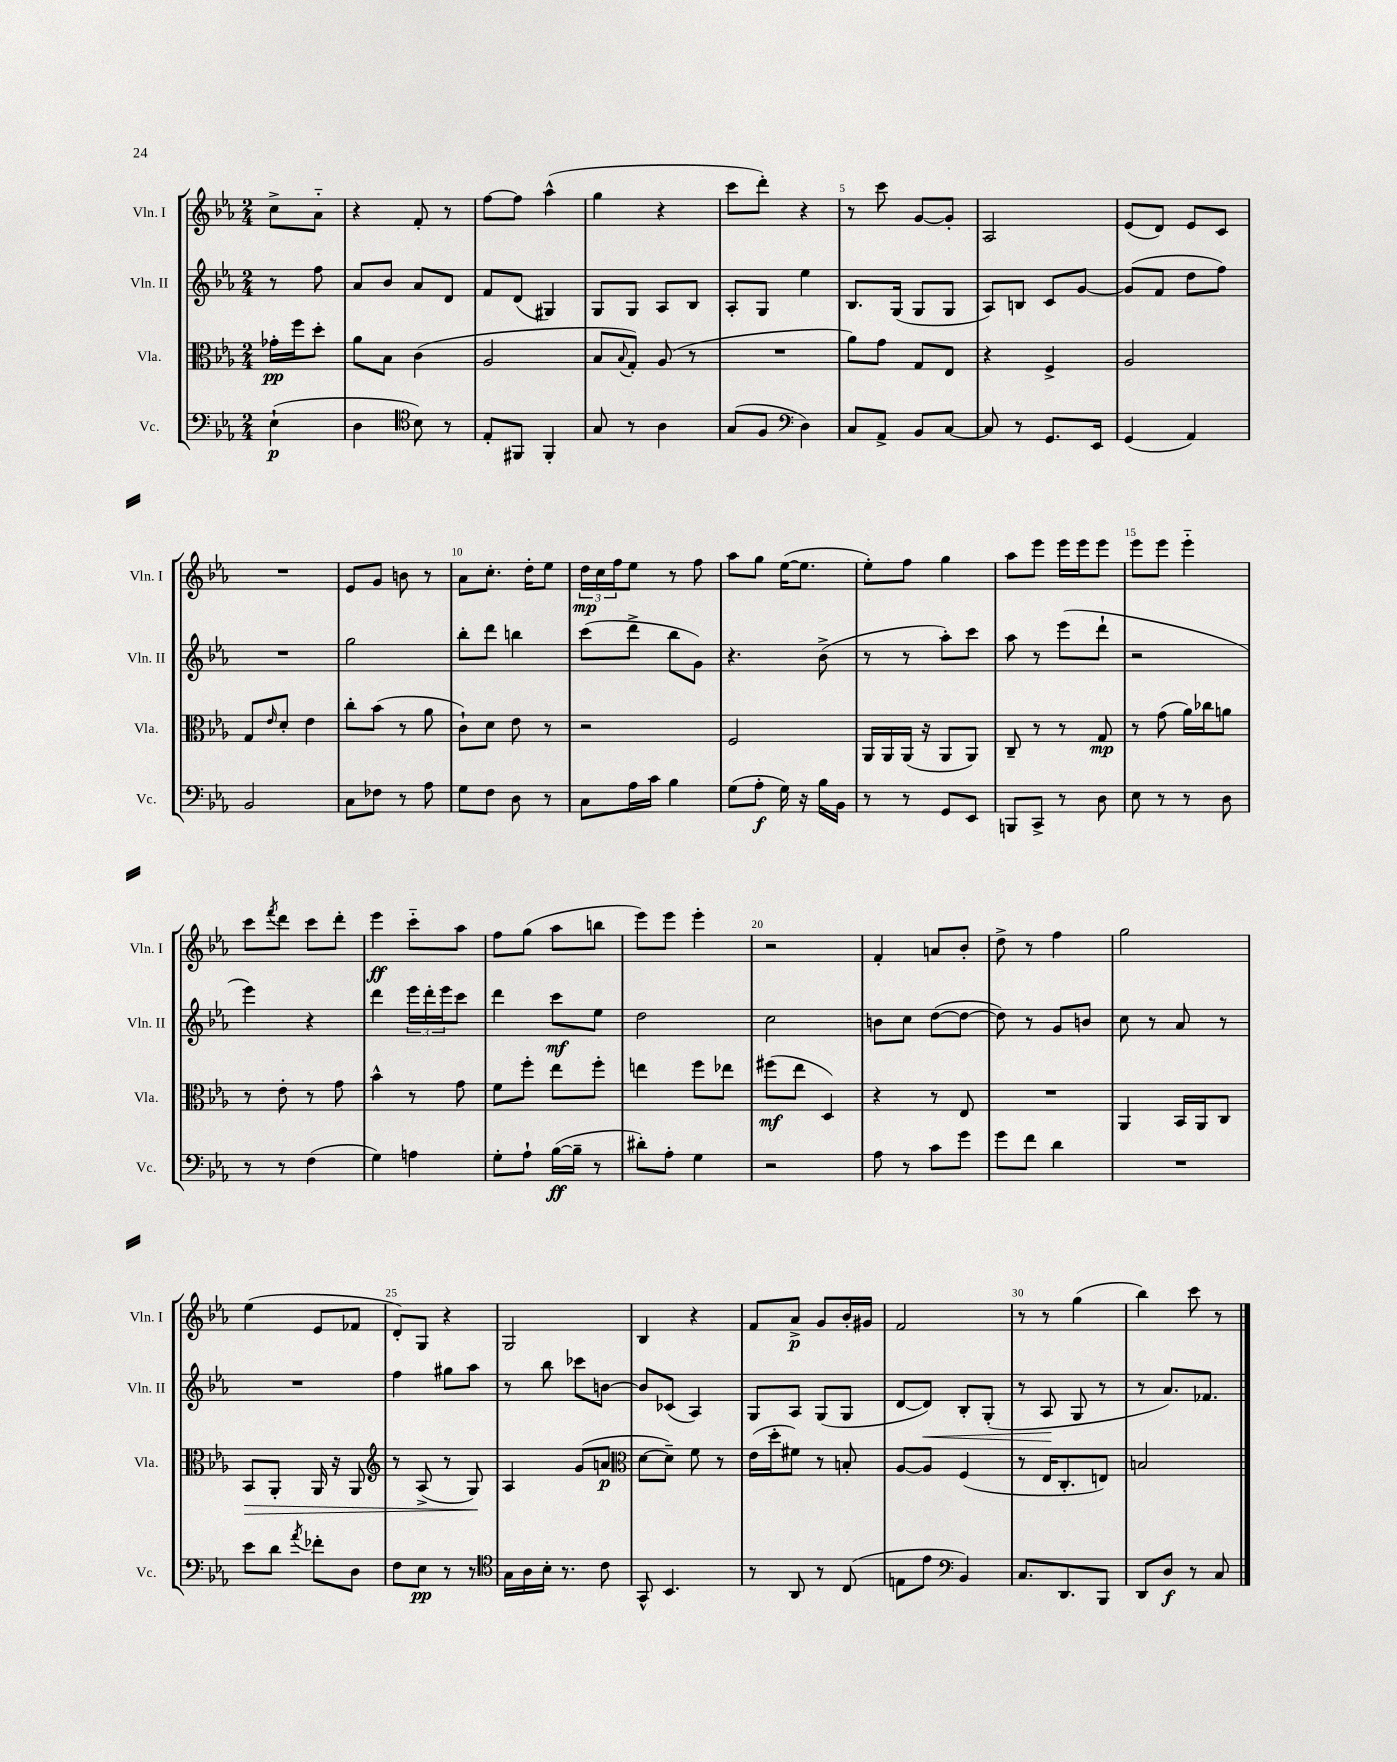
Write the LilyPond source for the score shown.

<<
\new StaffGroup <<
\new Staff = "s0" \with { instrumentName = "Vln. I" shortInstrumentName = "Vln. I" } {
    \clef treble \key ees \major \numericTimeSignature \time 2/4 \partial 4
    c''8-> aes'8-_ |
    r4 f'8-. r8 |
    f''8~ f''8 aes''4-^( |
    g''4 r4 |
    c'''8 d'''8-.) r4 |
    r8 c'''8 g'8~ g'8-. |
    aes2 |
    ees'8( d'8) ees'8 c'8 |
    R2 |
    ees'8 g'8 b'8 r8 |
    aes'8 c''8.-. d''16-. ees''8 |
    \tuplet 3/2 { d''16\mp c''16 f''16 } ees''8 r8 f''8 |
    aes''8 g''8 ees''16~( ees''8. |
    ees''8-.) f''8 g''4 |
    aes''8 ees'''8 ees'''16 ees'''16 ees'''8 |
    ees'''8 ees'''8 ees'''4-_ |
    c'''8 \acciaccatura { f'''8 } d'''8 c'''8 d'''8-. |
    ees'''4\ff c'''8-_ aes''8 |
    f''8 g''8( aes''8 b''8 |
    ees'''8) ees'''8 ees'''4-. |
    r2 |
    f'4-. a'8 bes'8-. |
    d''8-> r8 f''4 |
    g''2 |
    ees''4( ees'8 fes'8 |
    d'8-.) g8 r4 |
    g2 |
    bes4 r4 |
    f'8 aes'8->\p g'8 bes'16-. gis'16 |
    f'2 |
    r8 r8 g''4( |
    bes''4) c'''8 r8 \bar "|." |
}
\new Staff = "s1" \with { instrumentName = "Vln. II" shortInstrumentName = "Vln. II" } {
    \clef treble \key ees \major \numericTimeSignature \time 2/4 \partial 4
    r8 f''8 |
    aes'8 bes'8 aes'8 d'8 |
    f'8 d'8( gis4) |
    g8 g8 aes8 bes8 |
    aes8-. g8 ees''4 |
    bes8. g16( g8 g8 |
    aes8) b8 c'8 g'8~ |
    g'8( f'8 d''8 f''8) |
    R2 |
    g''2 |
    bes''8-. d'''8 b''4 |
    c'''8( d'''8-> bes''8 g'8) |
    r4. bes'8->( |
    r8 r8 aes''8-.) c'''8 |
    aes''8 r8 ees'''8( d'''8-! |
    r2 |
    ees'''4) r4 |
    d'''4 \tuplet 3/2 { ees'''16 d'''16-. ees'''16 } c'''8 |
    d'''4 c'''8\mf ees''8 |
    d''2 |
    c''2 |
    b'8 c''8 d''8~( d''8~ |
    d''8) r8 g'8 b'8 |
    c''8 r8 aes'8 r8 |
    R2 |
    f''4 gis''8 aes''8 |
    r8 bes''8 ces'''8 b'8~ |
    b'8 ces'8( aes4) |
    g8 aes8 g8( g8 |
    d'8~ d'8\<) bes8-. g8-.( |
    r8 aes8\! g8 r8 |
    r8 aes'8.) fes'8. \bar "|." |
}
\new Staff = "s2" \with { instrumentName = "Vla." shortInstrumentName = "Vla." } {
    \clef alto \key ees \major \numericTimeSignature \time 2/4 \partial 4
    ges'16-.\pp f''16 d''8-. |
    aes'8 bes8 c'4( |
    aes2 |
    bes8 \appoggiatura { bes8 } g8-.) aes8( r8 |
    R2 |
    aes'8) g'8 g8 ees8 |
    r4 f4-> |
    aes2 |
    g8 \grace { ees'16 } d'8-. ees'4 |
    c''8-. bes'8( r8 aes'8 |
    c'8-!) d'8 ees'8 r8 |
    r2 |
    f2 |
    aes,16 aes,16 aes,16( r16 aes,8 aes,8) |
    c8-- r8 r8 g8\mp |
    r8 g'8( aes'16) ces''16 a'8 |
    r8 ees'8-. r8 g'8 |
    bes'4-^ r8 g'8 |
    f'8 f''8-. ees''8 f''8-. |
    e''4 f''8 ees''8 |
    fis''8\mf( ees''8 d4) |
    r4 r8 ees8 |
    R2 |
    aes,4 bes,16 aes,16 c8 |
    bes,8\> aes,8-. aes,16 r16 aes,8 |
    \clef treble r8 aes8->( r8 g8\!) |
    aes4 g'8( a'8\p |
    \clef alto d'8~ d'8--) f'8 r8 |
    ees'16( d''16-. fis'8) r8 b8-. |
    aes8~ aes8 f4( |
    r8 ees16 c8.-. e8) |
    b2 \bar "|." |
}
\new Staff = "s3" \with { instrumentName = "Vc." shortInstrumentName = "Vc." } {
    \clef bass \key ees \major \numericTimeSignature \time 2/4 \partial 4
    ees4-!\p( |
    d4 \clef tenor bes8) r8 |
    ees8-. fis,8 fis,4-. |
    g8 r8 aes4 |
    g8( f8 \clef bass d4) |
    c8 aes,8-> bes,8 c8~ |
    c8 r8 g,8. ees,16 |
    g,4( aes,4) |
    bes,2 |
    c8 fes8 r8 aes8 |
    g8 f8 d8 r8 |
    c8 aes16 c'16 bes4 |
    g8( aes8-.\f g16) r16 bes16 bes,16 |
    r8 r8 g,8 ees,8 |
    b,,8 c,8-> r8 d8 |
    ees8 r8 r8 d8 |
    r8 r8 f4( |
    g4) a4 |
    g8-. aes8-! bes16~\ff( bes16-- r8 |
    dis'8-.) aes8-. g4 |
    r2 |
    aes8 r8 c'8 g'8 |
    g'8 f'8 d'4 |
    R2 |
    ees'8 d'8 \acciaccatura { aes'8 } fes'8-. d8 |
    f8 ees8\pp r8 r8 |
    \clef tenor g16 aes16 bes16-. r8. c'8 |
    g,8-^ bes,4. |
    r8 aes,8 r8 c8( |
    e8 ees'8 \clef bass bes,4) |
    c8. d,8. bes,,8 |
    d,8 d8\f r8 c8 \bar "|." |
}
>>
>>
\layout { \context { \Score \override BarNumber.break-visibility = ##(#f #t #t) barNumberVisibility = #(every-nth-bar-number-visible 5) } }
